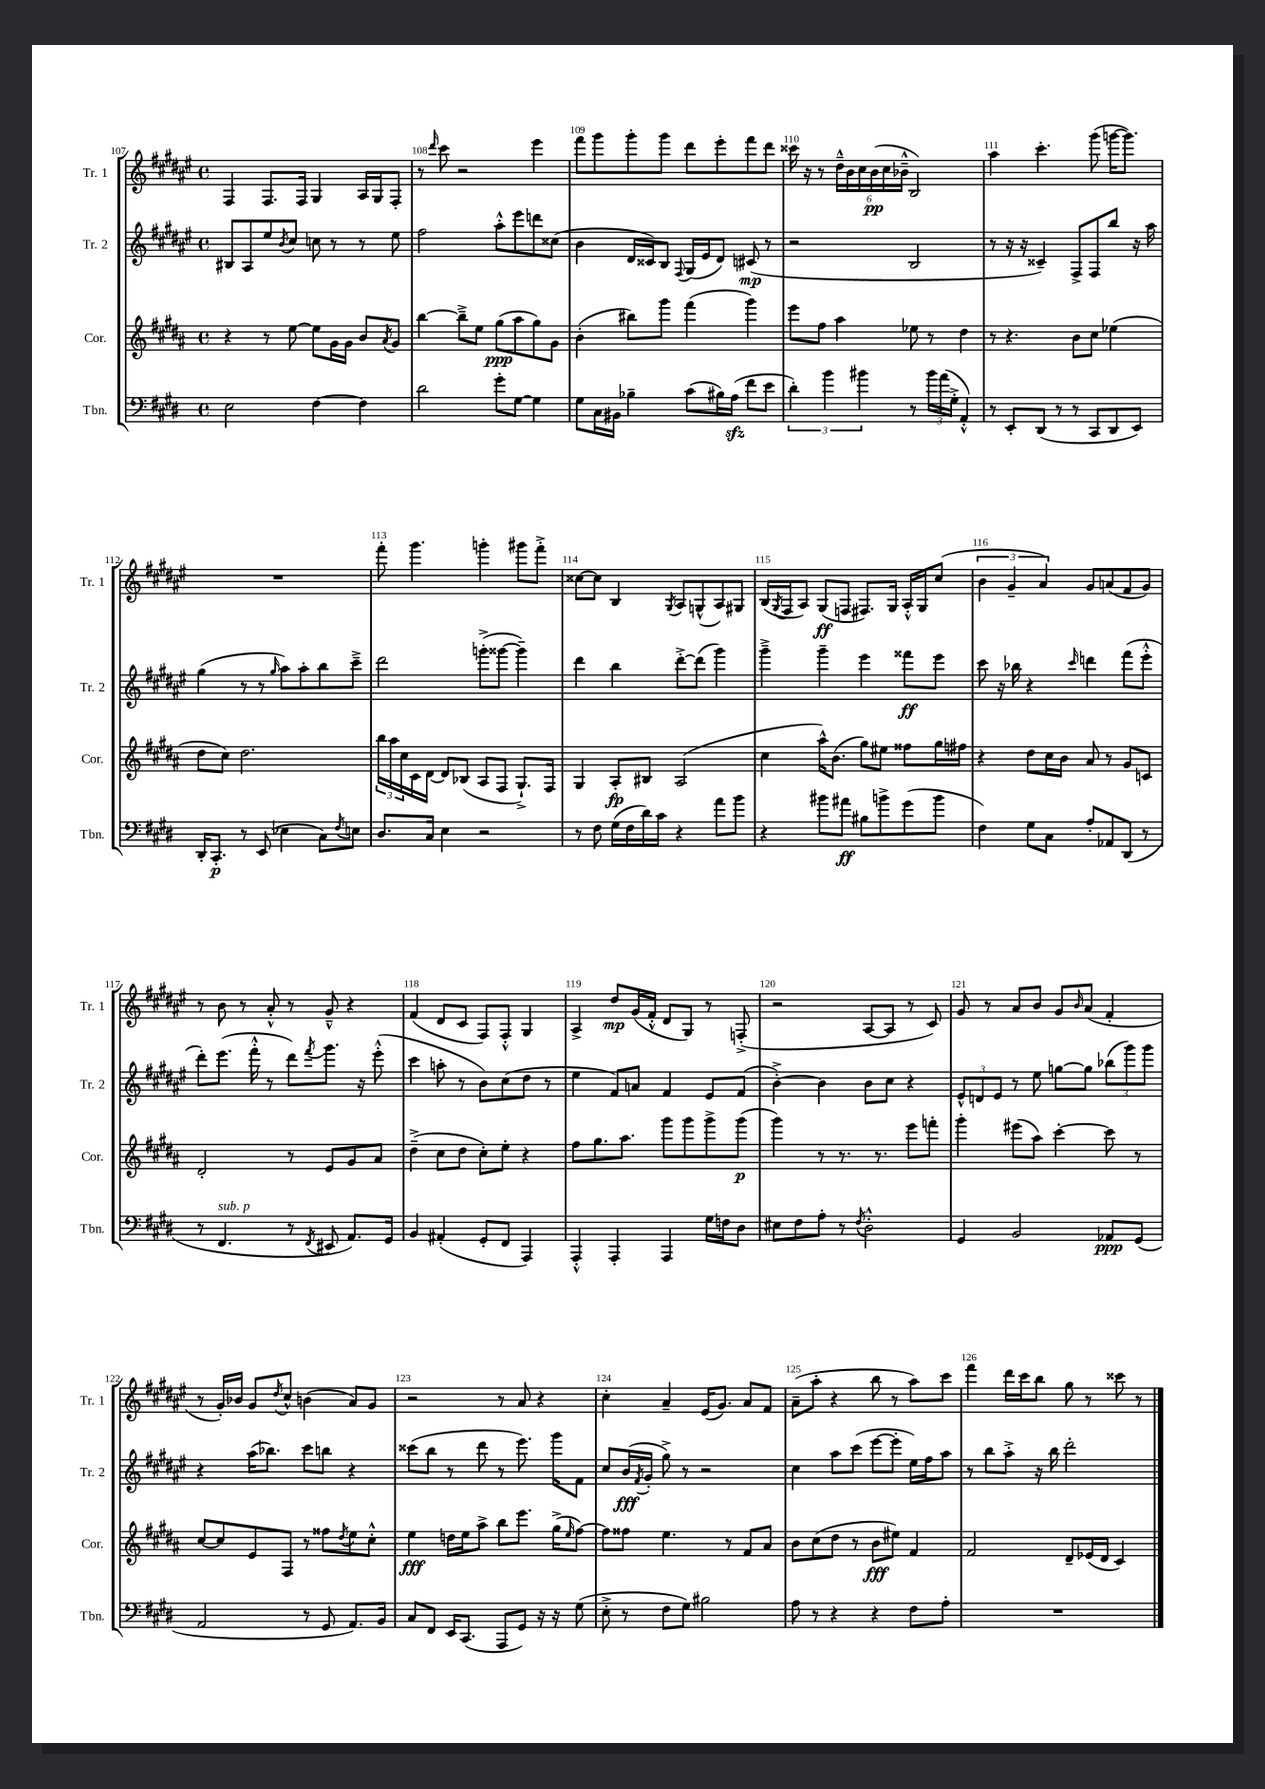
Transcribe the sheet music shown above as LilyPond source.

<<
\new StaffGroup <<
\new Staff = "s0" \with { instrumentName = "Tr. 1" shortInstrumentName = "Tr. 1" } {
    \clef treble \key fis \major \defaultTimeSignature \time 4/4
    fis4 fis8. fis16 gis4 ais16 gis16 fis8-. |
    r8 \grace { dis'''16 } cis'''8 r2 eis'''4 |
    fis'''8 gis'''8 gis'''8-. gis'''8 dis'''8 eis'''8-. fis'''8 dis'''8 |
    cisis'''16 r16 r8 \tuplet 6/4 { dis''16---^ b'16 cis''16 b'16\pp( cis''16 bes'16---^ } b2) |
    ais''4 cis'''4.-. gis'''8( g'''16~ g'''8.) |
    R1 |
    fis'''8-. gis'''4. g'''4-. gis'''8 fis'''8-.-> |
    cisis''8~ cisis''8 b4 \acciaccatura { gis8 } ais8 g8-^( ais8) gis8 |
    b16( \acciaccatura { gis8 } fis16 ais8) gis8\ff( f8 fis8.) gis16 ais16-.-^ gis16 cis''8( |
    \tuplet 3/2 { b'4 gis'4-- ais'4) } gis'8 a'8( fis'8 gis'8) |
    r8 b'8 r8 ais'8-.-^ r8 gis'8---^ r4 |
    fis'4( dis'8 cis'8 fis8) fis8-.-^ gis4 |
    ais4-> dis''8\mp gis'16( fis'16-.-^ dis'8 gis8) r8 f8-.->( |
    r2 ais8~ ais8 r8 cis'8) |
    gis'8 r8 ais'8 b'8 gis'8 \grace { b'16 } ais'8( fis'4-. |
    r8 gis'16-.) bes'16 gis'8 \acciaccatura { dis''8 } cis''8-^ b'4( ais'8) gis'8 |
    r2 r8 ais'8 r4 |
    cis''4-. ais'4-- eis'16( gis'8.) ais'8 fis'8 |
    ais'8--( ais''8-. r4 b''8 r8 ais''8) cis'''8 |
    fis'''4 dis'''16 cis'''16 b''8 gis''8 r8 cisis'''8 r8 \bar "|." |
}
\new Staff = "s1" \with { instrumentName = "Tr. 2" shortInstrumentName = "Tr. 2" } {
    \clef treble \key fis \major \defaultTimeSignature \time 4/4
    bis8 ais8 eis''8 \acciaccatura { b'8 } cis''8 c''8 r8 r8 eis''8 |
    fis''2 ais''8-.-^ eis'''8 d'''8 cisis''8( |
    b'4 dis'16 cisis'16) b8 \appoggiatura { fis8 } gis16( eis'16 dis'8) cis'8\mp( r8 |
    r2 b2 |
    r8 r16 r16 cisis'4--) fis8-> fis8 b''8 r16 ais''16 |
    gis''4( r8 r8 \grace { gis''16 } ais''8) ais''8-. b''8 cis'''8---> |
    dis'''2 g'''8-.->( gisis'''8~ gisis'''4--) |
    dis'''4 b''4 dis'''8~-.-> dis'''8( gis'''4) |
    gis'''4---> gis'''4-- eis'''4 fisis'''8\ff eis'''8 |
    cis'''8 r16 bes''16 r4 \grace { cis'''16 } d'''4 fis'''8( eis'''8-.-^ |
    dis'''8-.) eis'''8.( fis'''16-.-^ r8 dis'''8) \acciaccatura { fis'''8 } gis'''8. r16 eis'''8-.-^( |
    cis'''4 a''8-. r8 b'8) cis''8( dis''8 r8 |
    eis''4 fis'8) a'8 fis'4 eis'8 fis'8( |
    b'4~-.->) b'4 b'8 cis''8 r4 |
    \tuplet 3/2 { eis'8-^ d'8 eis'8 } r8 eis''8 g''8~ g''8 \tuplet 3/2 { bes''8( gis'''8) gis'''8 } |
    r4 ais''16( bes''8.) cis'''8 b''8 r4 |
    cisis'''8( b''8 r8 dis'''8 r8 eis'''8.) gis'''16 fis'8 |
    cis''8 b'16\fff( \acciaccatura { fis'8 } gis'16-. gis''8->) r8 r2 |
    cis''4 ais''8 cis'''8( eis'''8~ eis'''8-. eis''16) fis''16 ais''8 |
    r8 b''8 ais''8-.-> r16 b''16 dis'''2-. \bar "|." |
}
\new Staff = "s2" \with { instrumentName = "Cor." shortInstrumentName = "Cor." } {
    \clef treble \key b \major \defaultTimeSignature \time 4/4
    r4 r8 e''8~ e''8 gis'16 gis'16 b'8 \acciaccatura { ais'8 } gis'8 |
    b''4~ b''8---> e''8 gis''8\ppp( ais''8 gis''8) gis'8 |
    b'4-.( bis''8) gis'''8 fis'''4( gis'''4) |
    e'''8 fis''8 ais''4 ees''8 r8 dis''4 |
    r8 r4. b'8 cis''8 ees''4( |
    dis''8 cis''8) dis''2. |
    \tuplet 3/2 { b''16 ais''16 cis''16 } cis'16 dis'16~ dis'8 bes8( ais8 fis8 gis8.-!->) fis16 |
    gis4 ais8-.\fp bis8 ais2( |
    cis''4 ais''16-^) b'8.( gis''8) eis''8 fisis''8 gis''16 fis''16 |
    r4 dis''8 cis''16 b'16 ais'8 r8 gis'8 c'8 |
    dis'2-. r8 e'8 gis'8 ais'8 |
    dis''4--->( cis''8 dis''8 cis''8-.) e''8-. r4 |
    fis''8 gis''8. ais''8. gis'''8 gis'''8 gis'''8-> gis'''8\p( |
    gis'''4) r8 r8. r8. e'''8 f'''8-. |
    gis'''4-. eis'''8( ais''8) cis'''4~-. cis'''8 r8 |
    cis''8~ cis''8 e'8 fis8 r8 fisis''8 \acciaccatura { dis''8 } e''8 cis''8-.-^ |
    e''4\fff d''16 e''16 ais''8-> b''8 e'''8. gis''16->( \grace { e''16 } fis''8~) |
    fis''8 fisis''8 e''4. r8 fis'8 ais'8 |
    b'8 cis''8( dis''8 r8 b'8\fff eis''8) fis'4 |
    fis'2 dis'8-- ees'16( dis'16 cis'4) \bar "|." |
}
\new Staff = "s3" \with { instrumentName = "Tbn." shortInstrumentName = "Tbn." } {
    \clef bass \key e \major \defaultTimeSignature \time 4/4
    e2 fis4~ fis4 |
    dis'2 gis'8-. gis8~ gis4 |
    gis8 cis16 bis,16 bes4-- cis'8( bis16) a16\sfz( fis'8 e'8 |
    \tuplet 3/2 { dis'4-.) b'4 bis'4 } r8 \tuplet 3/2 { bis'16 a'16( gis16-.-> } a,4-.-^) |
    r8 e,8-. dis,8( r8 r8 cis,8 dis,8 e,8) |
    dis,16-. cis,8.-.\p r8 e,8( ees4 cis8) \acciaccatura { fis8 } e8 |
    dis8. cis16 e4 r2 |
    r8 fis8 gis16( fis16 dis'16) cis'16 r4 a'8 b'8 |
    r4 bis'8 ais'8\ff bis8 b'8-> gis'8( b'8 |
    fis4) gis8 cis8 a8-. aes,8 dis,8( r8 |
    r8 fis,4.^\markup { \italic "sub. p" } r8 \acciaccatura { fis,8 } eis,8 a,8.) gis,16 |
    b,4 ais,4-.( gis,8-. fis,8 a,,4) |
    a,,4-.-^ a,,4-. a,,4 gis16 f16 dis8 |
    eis8 fis8 a8-. r8 \acciaccatura { fis8 } dis2-.-^ |
    gis,4 b,2 aes,8\ppp gis,8( |
    a,2 r8 gis,8 a,8.) b,16 |
    cis8 fis,8 e,16 cis,8.( a,,8 gis,8) r16 r16 gis8( |
    e8-.-> r8 fis8 gis8) bis2 |
    a8 r8 r4 r4 fis8 a8-. |
    R1 \bar "|." |
}
>>
>>
\layout { \context { \Score currentBarNumber = #107 \override BarNumber.break-visibility = ##(#f #t #t) barNumberVisibility = #all-bar-numbers-visible } }
